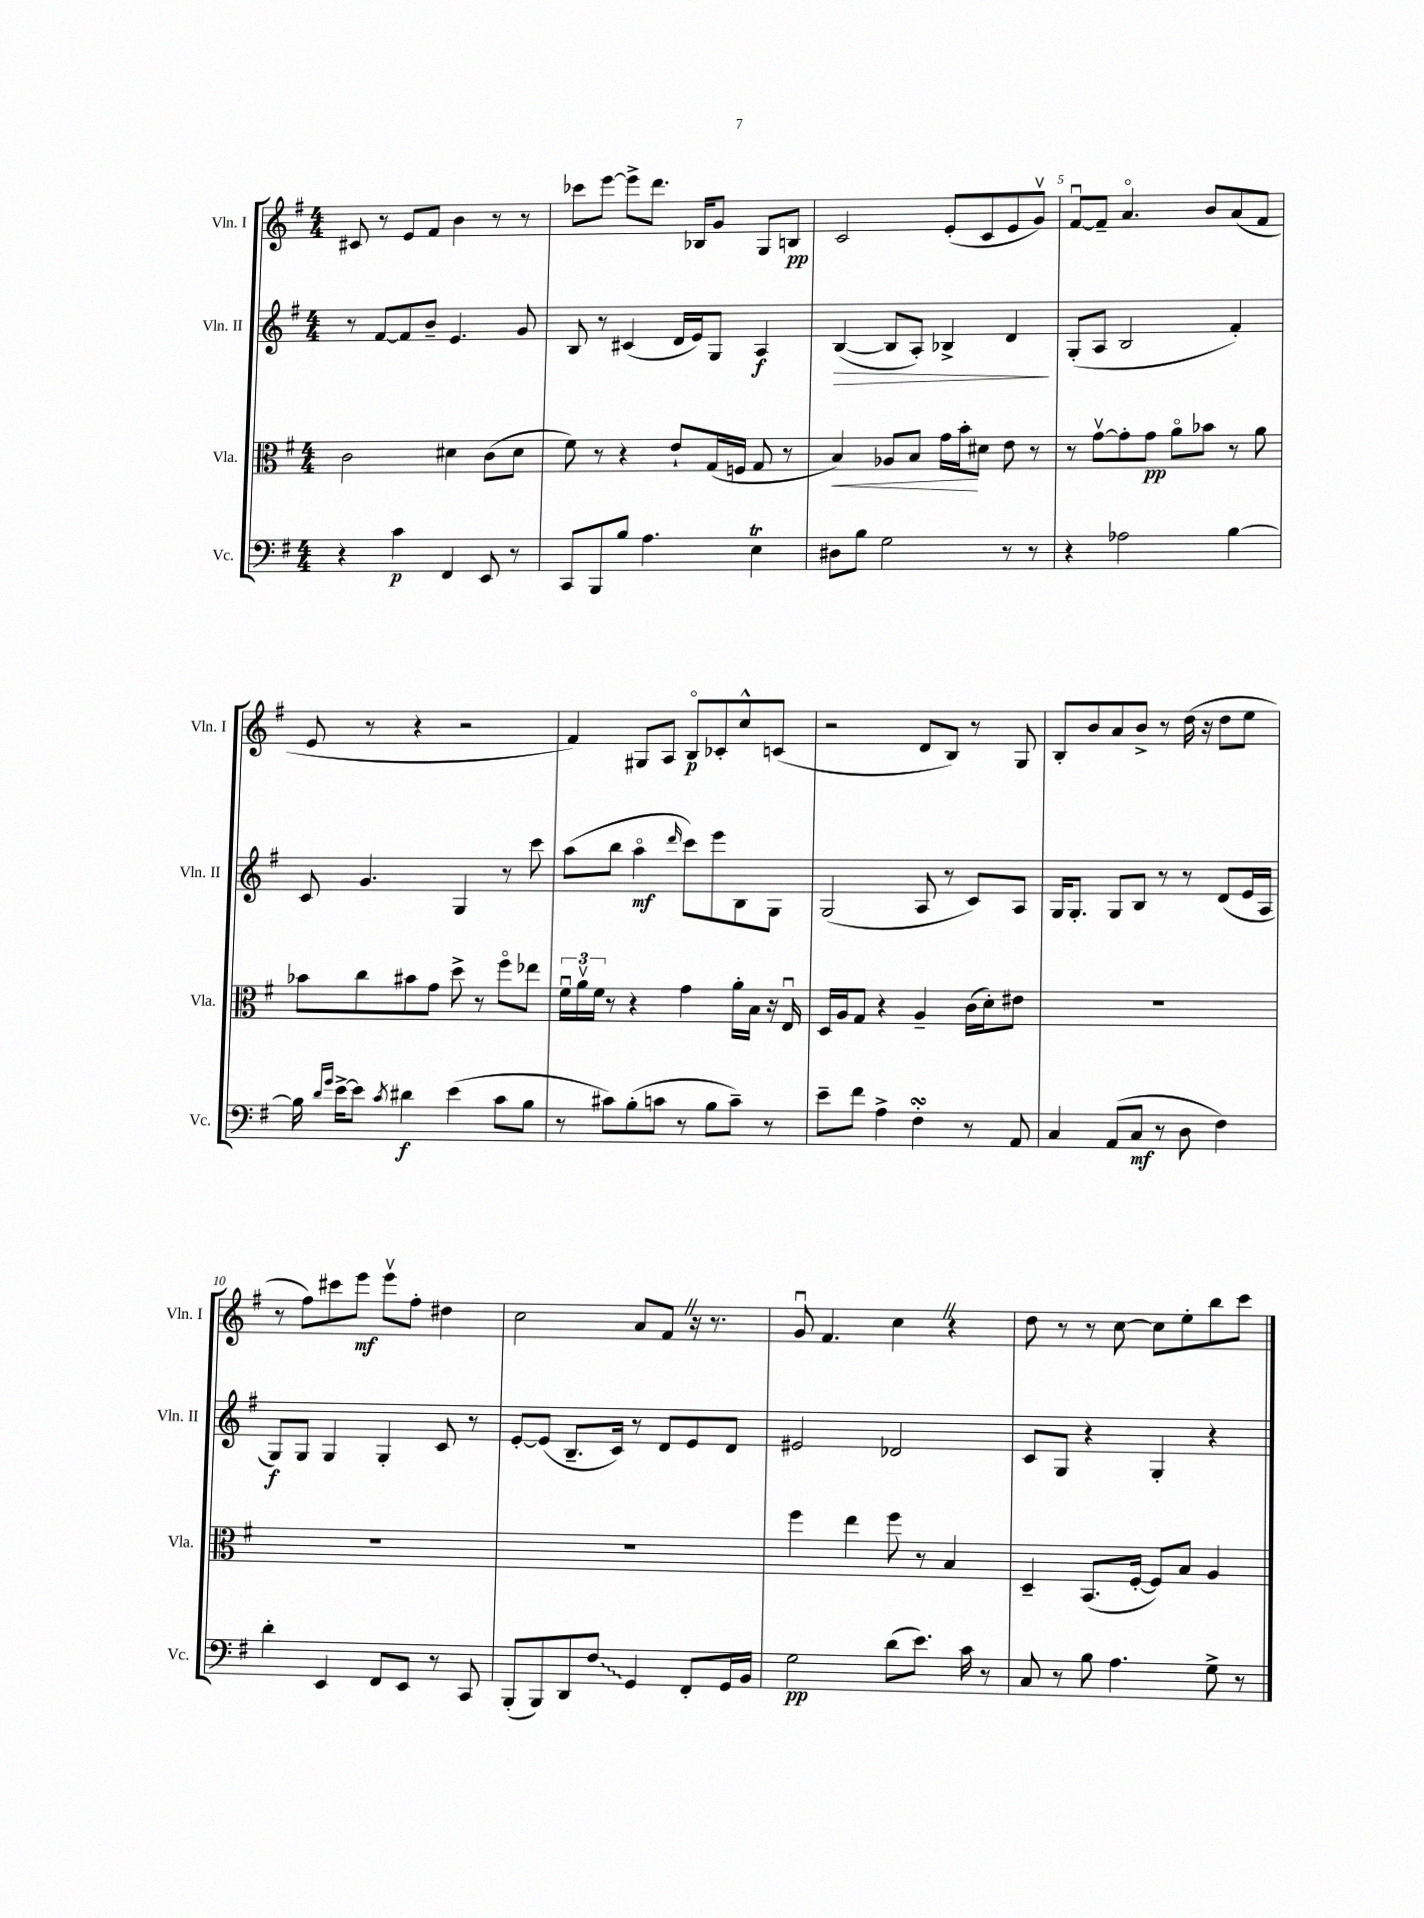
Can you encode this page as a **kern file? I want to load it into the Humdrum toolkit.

**kern	**kern	**kern	**kern
*staff4	*staff3	*staff2	*staff1
*clefF4	*clefC3	*clefG2	*clefG2
*k[f#]	*k[f#]	*k[f#]	*k[f#]
*M4/4	*M4/4	*M4/4	*M4/4
4r	2c	8r	8c#
.	.	[8f#	8r
4c	.	8f#]	8e
.	.	8b~	8f#
4FF#	4d#	4.e	4b
8EE	(8c	.	8r
8r	8d#	8g	8r
=	=	=	=
8CC	8f#)	8B	8ccc-
8BBB	8r	8r	[8eee
8B	4r	(4c#	8eee^]
4.A	.	.	8.ddd
.	8e`	16d	.
.	.	16e)	16B-
.	(16G	8G	8g
.	16F	.	.
4E	8G	4A	8G
.	8r	.	8B
=	=	=	=
8D#	4B)	([4B	2c
8B	.	.	.
2G	8A-	8B]	.
.	8B	8A')	.
.	16g	4B-^	(8e'
.	16b'	.	.
.	8d#	.	8c
8r	8e	4d	8e
8r	8r	.	8gv)
=	=	=	=
4r	8r	(8G'	[8f#u
.	[8gv	8A	8f#~]
2A-	8g']	2B	4.ao
.	8g	.	.
.	8ao	.	.
.	8b-	.	8b
[4B	8r	4f#')	(8a
.	8a	.	8f#
=	=	=	=
16B]	8b-	8c	8e
16qqd	.	.	.
16qqg	.	.	.
[16e^	.	.	.
8e]	8cc	4.g	8r
8qc	.	.	.
4d#	8b#	.	4r
.	8g	.	.
(4e	8dd^	4G	2r
.	8r	.	.
8c	8ff#o	8r	.
8B	8ee-	8ccc	.
=	=	=	=
8r	24f#u	(8aa	4f#)
.	24av	.	.
.	24f#	.	.
8c#)	8r	8bb	.
(8B'	4r	4aao	8G#
8c	.	.	8A
.	.	16qqddd	.
8r	4g	8ccc)	8Bo
8B	.	8eee	8c-'
8c~)	16a'	8B	8cc^^
.	16B	.	.
8r	16r	8G	(8c
.	16Eu	.	.
=	=	=	=
8e~	16D	(2G	2r
.	16A	.	.
8f#	8G	.	.
4A^	4r	.	.
4F#'	4A~	8A	8d
.	.	8r	8B)
8r	(16c	8c)	8r
.	16d')	.	.
8AA	8e#	8A	8G
=	=	=	=
4C	1r	16G	8B'
.	.	8.G'	.
.	.	.	8b
(8AA	.	8G	8a
8C	.	8B	8b^
8r	.	8r	8r
8D	.	8r	(16dd
.	.	.	16r
4F#)	.	(8d	8dd
.	.	16e	8ee
.	.	16A	.
=	=	=	=
4d'	1r	8G)	8r
.	.	8G	8ff#)
4EE	.	4G	8ccc#
.	.	.	8eee
8FF#	.	4G'	8eeev
8EE	.	.	8ff#'
8r	.	8c	4dd#
8CC	.	8r	.
=	=	=	=
(8BBB'	1r	[8e'	2cc
8BBB)	.	(8e]	.
8DD	.	8.B~	.
8F#	.	.	.
.	.	16c)	.
4GG	.	8r	8a
.	.	8d	8f#
8FF#'	.	8e	16r
.	.	.	8.r
16GG	.	8d	.
16BB	.	.	.
=	=	=	=
2G	4ff#	2e#	8gu
.	.	.	4.f#
.	4ee	.	.
(8d	8ff#	2d-	4cc
8.e)	8r	.	.
.	4B	.	4r
16c	.	.	.
8r	.	.	.
=	=	=	=
8C	4D~	8c	8dd
8r	.	8G	8r
8B	(8.BB	4r	8r
4.A	.	.	[8cc
.	[16F#'	.	.
.	8F#])	4G'	8cc]
.	8B	.	8ee'
8G^	4A	4r	8bb
8r	.	.	8ccc
==	==	==	==
*-	*-	*-	*-
